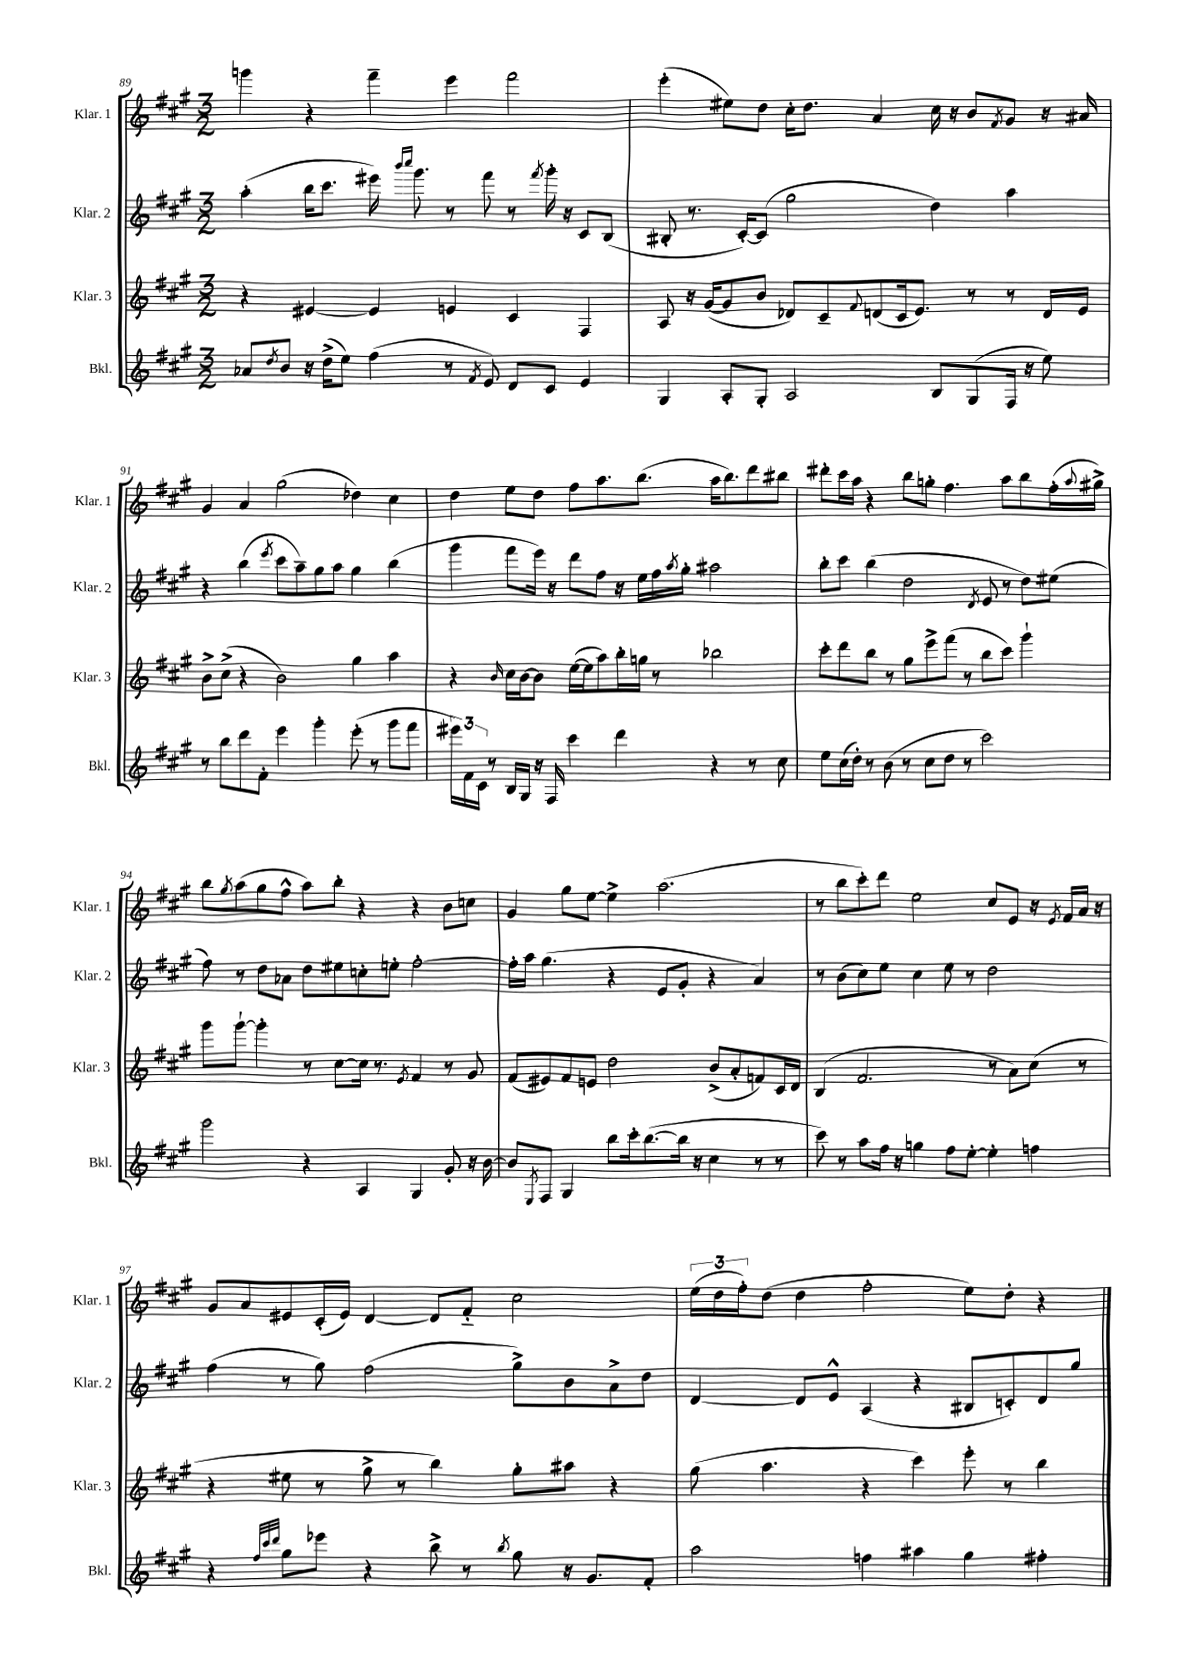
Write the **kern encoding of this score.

**kern	**kern	**kern	**kern
*staff4	*staff3	*staff2	*staff1
*clefG2	*clefG2	*clefG2	*clefG2
*k[f#c#g#]	*k[f#c#g#]	*k[f#c#g#]	*k[f#c#g#]
*M3/2	*M3/2	*M3/2	*M3/2
8a-	4r	(4aa'	4ggg
8qdd	.	.	.
8b	.	.	.
16r	[4e#	16bb	4r
(16dd^	.	8.ccc#	.
8ee)	.	.	.
(4ff#	4e#]	16eee#)	4fff#~
.	.	16qqbbb	.
.	.	16qqcccc#	.
.	.	8.ggg#	.
8r	4e	8r	4eee
8qf#	.	.	.
8e)	.	8fff#	.
8d	4c#	8r	2fff#
.	.	8qfff#	.
8c#	.	16ggg#'	.
.	.	16r	.
4e	4F#	8c#	.
.	.	(8B	.
=	=	=	=
4G#	8A	8B#'	(4eee'
.	16r	8.r	.
.	([16g#	.	.
8A'	8g#]	.	8ee#)
.	.	[16c#')	.
8G#'	8b	(8c#]	8dd
2A	8d-)	2gg#	16cc#'
.	.	.	8.dd
.	8c#~	.	.
.	8qqf#	.	.
.	(8d	.	4a
.	16c#	.	.
.	8.e)	.	.
8B	.	4dd)	16cc#
.	.	.	16r
(8G#	8r	.	8b
.	.	.	8qf#
16F#	8r	4aa	8g#
16r	.	.	.
8ee)	16d	.	16r
.	16e	.	16a#
=	=	=	=
8r	8b^	4r	4g#
8bb	(8cc#^	.	.
8ddd	4r	(4bb	4a
8f#'	.	.	.
.	.	8qeee	.
4eee	2b)	8ccc#	(2gg#
.	.	8aa~)	.
4ggg#'	.	8gg#	.
.	.	8aa	.
(8eee'	4gg#	4gg#	4dd-)
8r	.	.	.
8ggg#	4aa	(4bb	4cc#
8fff#	.	.	.
=	=	=	=
24eee#)	4r	4ggg#	4dd
24f#	.	.	.
24c#	.	.	.
8r	.	.	.
.	16qqb	.	.
16B	16cc#	8fff#	8ee
16G#	[16b	.	.
16r	8b]	16eee)	8dd
16F#	.	16r	.
4ccc#	([16ee	8ddd	8ff#
.	16ee]	.	.
.	8aa)	8ff#	8.aa
4ddd	16bb'	16r	.
.	16gg	16ee	(8.bb
.	8r	16ff#	.
.	.	8qaa	.
.	.	16gg#'	.
4r	2bb-	2aa#	16aa
.	.	.	8.bb)
8r	.	.	8ddd
8cc#	.	.	8bb#
=	=	=	=
8ee	8ccc#'	8bb'	8ddd#'
(16cc#	8ddd	8ccc#	16ccc#
16dd')	.	.	16aa
8r	8bb	(4bb	4r
(8b	8r	.	.
8r	8gg#	2dd	8bb
8cc#	8eee^	.	8gg'
8dd	(8fff#	.	4.ff#
8r	8r	.	.
.	.	8qd	.
2ccc#)	8bb	8e	.
.	8ccc#)	8r	8aa
.	4ggg#`	8dd)	8bb
.	.	(8ee#	(16ff#'
.	.	.	8qqaa
.	.	.	16gg#^)
=	=	=	=
2ggg#	8ggg#	8ff#)	8bb
.	.	.	8qgg#
.	[8ggg#`	8r	(8aa
.	4ggg#']	8dd	8gg#
.	.	8a-	8ff#^^
4r	8r	8dd	8aa)
.	[8cc#	8ee#	8bb'
4A	16cc#]	8cc'	4r
.	8.r	.	.
.	.	8ee'	.
.	8qe	.	.
4G#	4f#	[2ff#'	4r
8g#'	8r	.	8b
16r	8g#	.	8cc
[16b	.	.	.
=	=	=	=
8b]	(8f#	16ff#']	4g#
.	.	16aa	.
8qE	.	.	.
8F#	8e#)	(4.gg#	.
4G#	8f#	.	8gg#
.	8e	.	[8ee
8bb	2dd	4r	4ee^]
16ccc#'	.	.	.
([8.bb	.	.	.
.	.	8e	(2.aa
16bb]	.	8g#'	.
16r	.	.	.
4cc#	(8b^	4r	.
.	8a'	.	.
8r	8f)	4a)	.
8r	16c#	.	.
.	16d	.	.
=	=	=	=
8ccc#)	(4B	8r	8r
8r	.	(8b	8bb
8aa	2.f#	8cc#)	8ccc#')
16ff#	.	8ee	8ddd
16r	.	.	.
4gg	.	4cc#	2ee
8ff#	.	8ee	.
[8ee'	.	8r	.
4ee']	8r	2dd	8cc#
.	8a)	.	8e
4ff	(8cc#	.	16r
.	.	.	8qe
.	.	.	16f#
.	8r	.	16a
.	.	.	16r
=	=	=	=
4r	4r	(4ff#	8g#
.	.	.	8a
32qqff#	.	.	.
32qqccc#	.	.	.
32qqddd	.	.	.
8gg#	8ee#	8r	8e#
8eee-	8r	8gg#)	(16c#'
.	.	.	16e#)
4r	8gg#^	(2ff#	[4d
.	8r	.	.
8bb^	4bb)	.	8d]
8r	.	.	8f#'~
8qbb	.	.	.
8gg#	8gg#'	8gg#^)	2cc#
16r	8aa#	8b	.
8.g#	.	.	.
.	4r	8a^	.
8f#'	.	8dd	.
=	=	=	=
2aa	(8gg#	[4d	(24ee
.	.	.	24dd
.	.	.	24ff#')
.	4.aa	.	(8dd
.	.	8d]	4dd
.	.	8e^^	.
4ff	4r	(4A	2ff#'
4aa#	4ccc#)	4r	.
4gg#	8eee'	8B#	8ee)
.	8r	8c')	8dd'
4ff#'	4bb	8d	4r
.	.	8gg#	.
==	==	==	==
*-	*-	*-	*-
